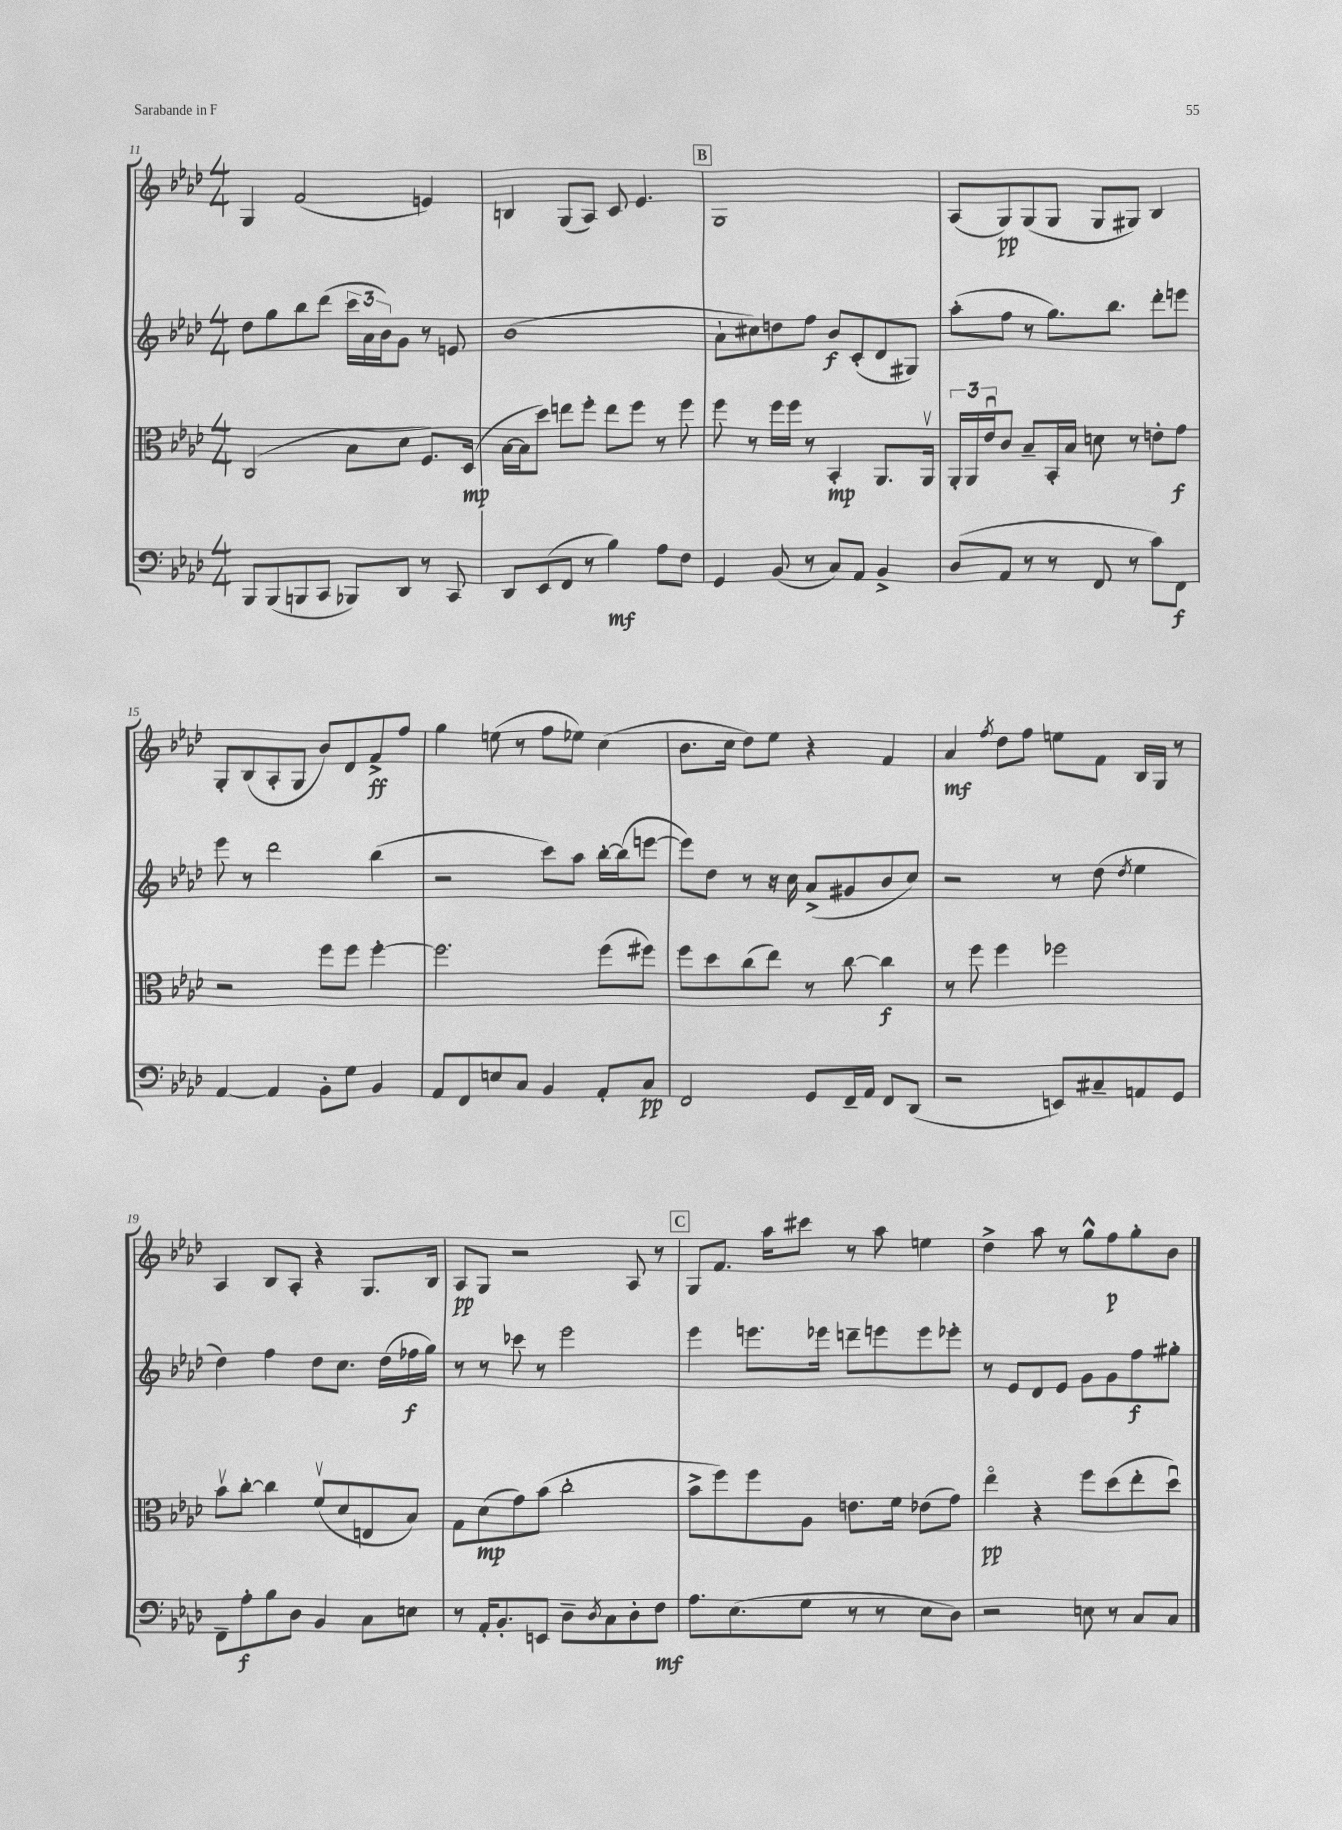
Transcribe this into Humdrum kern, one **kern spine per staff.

**kern	**kern	**kern	**kern
*staff4	*staff3	*staff2	*staff1
*clefF4	*clefC3	*clefG2	*clefG2
*k[b-e-a-d-]	*k[b-e-a-d-]	*k[b-e-a-d-]	*k[b-e-a-d-]
*M4/4	*M4/4	*M4/4	*M4/4
8BBB-	(2C	8dd-	4G
(8BBB-	.	8gg	.
8BBB	.	8bb-	(2f
8CC	.	(8ddd-	.
8BBB-)	8B-	24ccc	.
.	.	24a-	.
.	.	24b-)	.
8DD-	8d-	8g	.
8r	8.F)	8r	4e)
8CC	.	8e	.
.	(16D-	.	.
=	=	=	=
8DD-	[16B-	(1b-	4B
.	16B-]	.	.
(8EE-	8dd-)	.	.
8FF	8ee	.	(8G
8r	8ff'	.	8A-)
4B-)	8ee	.	8c
.	8ff	.	4.e-
8A-	8r	.	.
8F	8ff	.	.
=	=	=	=
4GG	8ff	8a-`	1G
.	8r	8cc#)	.
(8BB-	16ff	8dd	.
.	16ff	.	.
8r	8r	8ff	.
8C)	4BB-'	8b-	.
8AA-	.	(8c'	.
4BB-^	8.AA-	8d-	.
.	.	8G#)	.
.	16AA-v	.	.
=	=	=	=
(8D-	24AA-'	(8aa-'	(8A-
.	24AA-	.	.
.	24e-u	.	.
8AA-	8c	8ff	8G)
8r	8B-~	8r	(8G
8r	16BB-'	8.gg)	8G
.	16B-	.	.
8FF	8d	.	8G
.	.	8.bb-	.
8r	8r	.	8G#)
8c)	8e'	8ddd-'	4B-
8FF	8g	8eee	.
=	=	=	=
[4AA-	2r	8eee-	8G'
.	.	8r	(8B-
4AA-]	.	2ddd-	8A-'
.	.	.	8G
8BB-'	8ff	.	8b-)
8G	8ff	.	8d-
4BB-	[4ff'	(4bb-	8f^
.	.	.	8ff
=	=	=	=
8AA-	2.ff]	2r	4gg
8FF	.	.	.
8E	.	.	(8ee
8C	.	.	8r
4BB-	.	8ccc)	8ff
.	.	8aa-	8ee-)
8AA-'	(8ff	[16bb-'	(4cc
.	.	(16bb-]	.
8C	8ff#)	[8eee	.
=	=	=	=
2FF	8ff	8eee])	8.b-
.	8dd-	8dd-	.
.	.	.	16cc
.	(8cc	8r	8dd-)
.	8ee-)	16r	8ee-
.	.	16cc	.
8GG	8r	(8a-^	4r
16FF~	[8cc	8g#	.
16AA-	.	.	.
8FF	4cc]	8b-	4f
(8DD-	.	8cc)	.
=	=	=	=
2r	8r	2r	4a-
.	8ff	.	.
.	.	.	8qff
.	4ff	.	8dd-
.	.	.	8ff
8EE)	2ff-	8r	8ee
8C#~	.	(8dd-	8f
.	.	8qdd-	.
8AA	.	4ee-	16B-
.	.	.	16G
8GG	.	.	8r
=	=	=	=
8FF~	8b-v	4dd-)	4A-
8A-'	[8cc'	.	.
8B-	4cc]	4ff	8B-
8D-	.	.	8A-'
4BB-	(8fv	8dd-	4r
.	8d-	8.cc	.
8C	8E	.	8.G
.	.	(16dd-	.
8E	8B-)	16ff-	.
.	.	16gg)	16B-
=	=	=	=
8r	8G	8r	8A-
16AA-'	(8d-	8r	8G
8.BB-'	.	.	.
.	8g)	8ccc-	2r
8EE	(8b-	8r	.
8D-~	2cc'	2eee-	.
8qD-	.	.	.
8C	.	.	.
8D-'	.	.	8A-
8F	.	.	8r
=	=	=	=
8.A-	8b-^	4eee-	8G
.	8ff)	.	8.f
(8.E-	.	.	.
.	8ff	8.eee	.
.	.	.	16aa-
8G	8A-	.	8ccc#
.	.	16eee-	.
8r	8.e	8ddd~	8r
8r	.	8eee	8aa-
.	16f	.	.
8E-	(8e-	8eee	4ee
8D-)	8g)	8eee-'	.
=	=	=	=
2r	4ee-o	8r	4dd-^
.	.	8e-	.
.	4r	8d-	8aa-
.	.	8e-	8r
8E	8ff	8g	8gg^^
8r	(8dd-	8g	8ff
8C	8ee-'	8ff	8gg'
8C	8dd-u)	8gg#'	8b-
==	==	==	==
*-	*-	*-	*-
